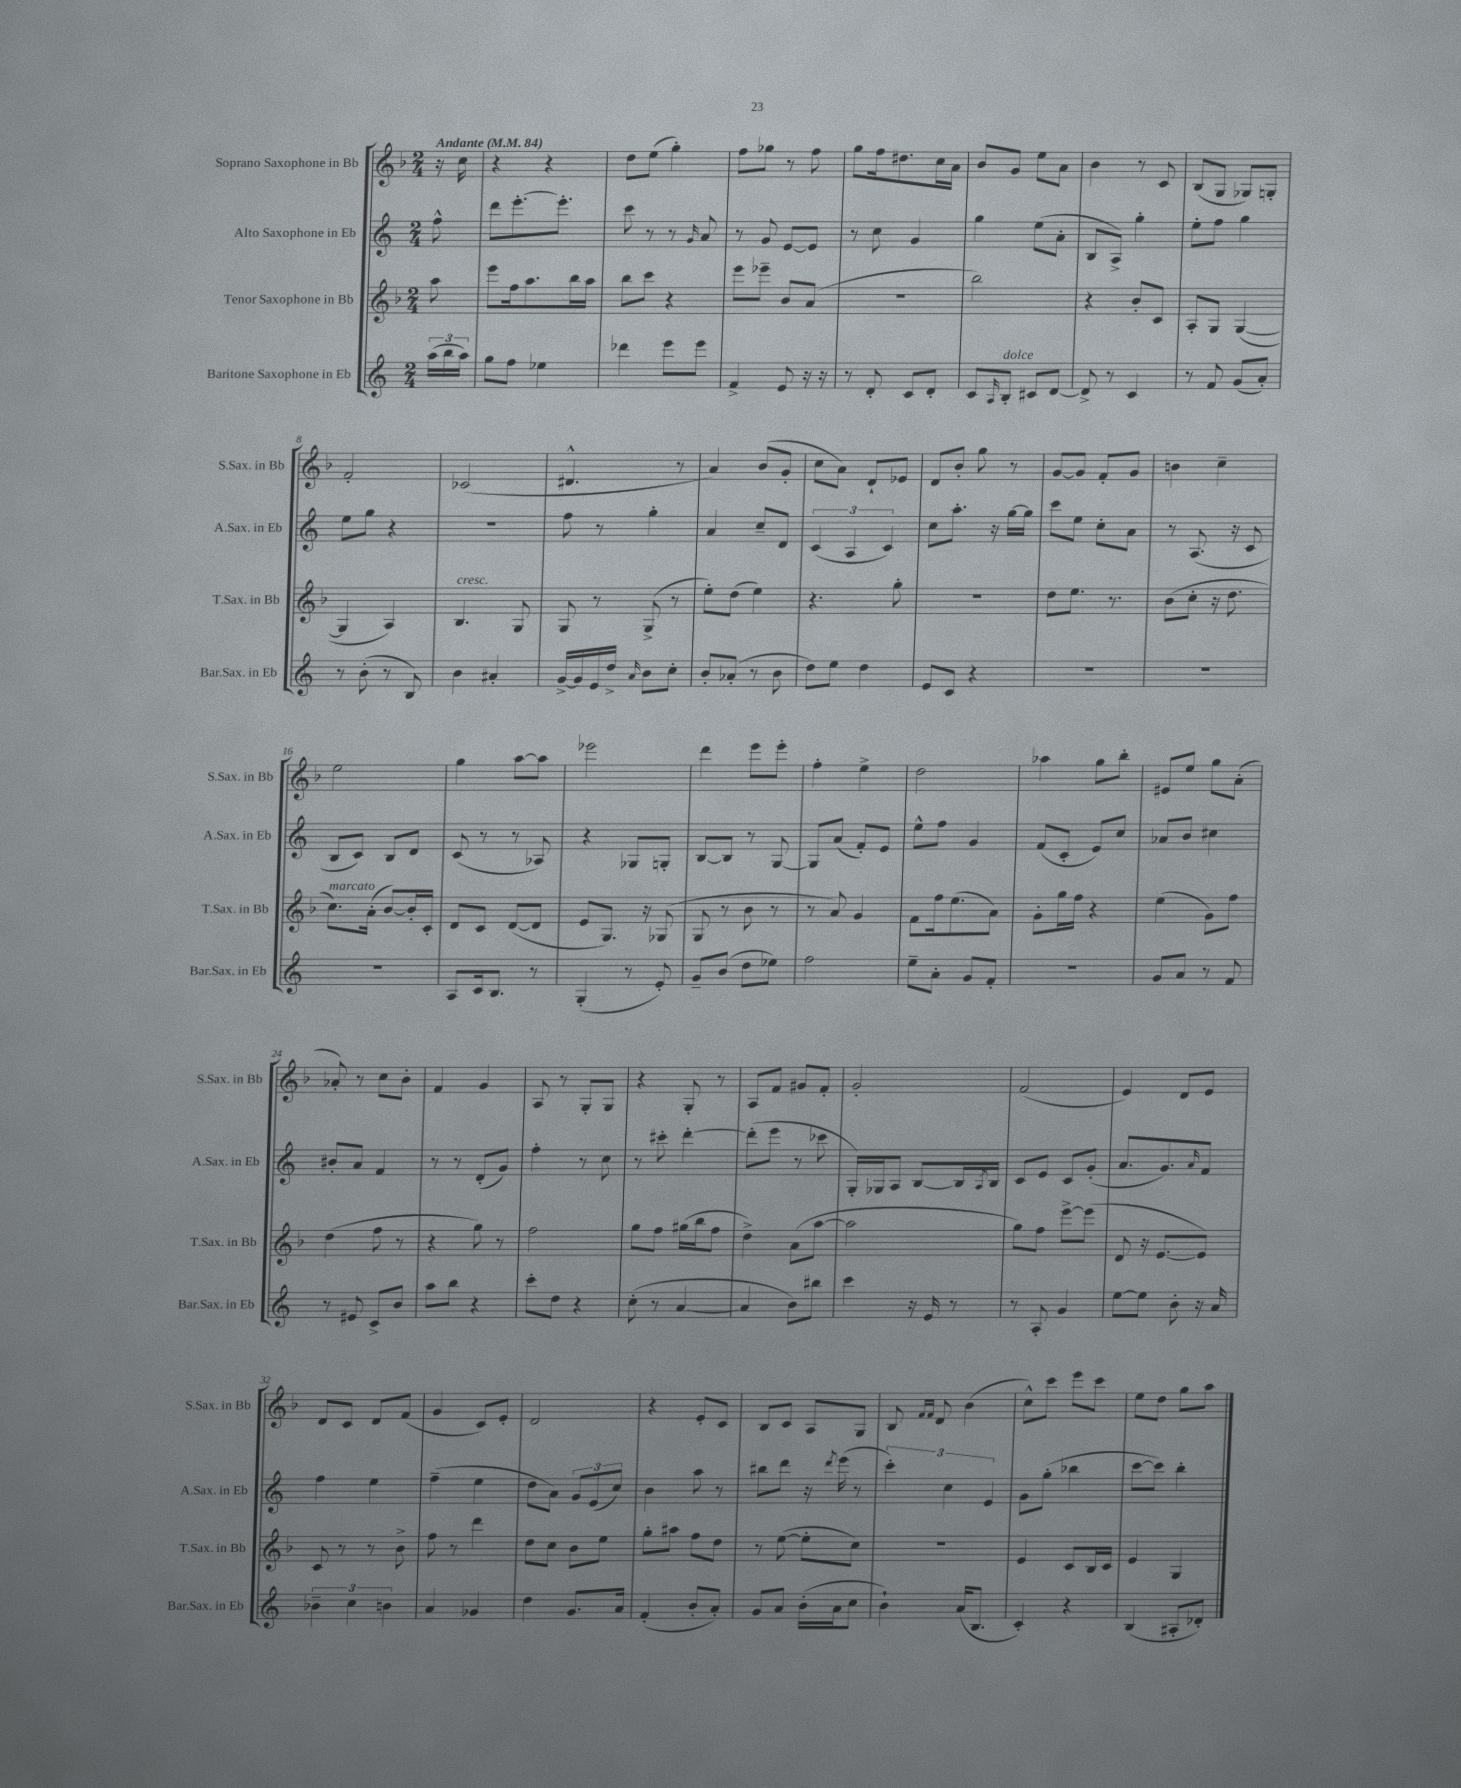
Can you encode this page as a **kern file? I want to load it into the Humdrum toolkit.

**kern	**kern	**kern	**kern
*staff4	*staff3	*staff2	*staff1
*clefG2	*clefG2	*clefG2	*clefG2
*k[]	*k[b-]	*k[]	*k[b-]
*M2/4	*M2/4	*M2/4	*M2/4
*MM84	*MM84	*MM84	*MM84
(24aa\LL	8aa\	8ff^^\	16r
24bb\	.	.	.
.	.	.	16cc\
24aa\JJ)	.	.	.
=	=	=	=
8gg\L	8eee\L	8ddd\L	4r
8ff\J	16ff\k	[8.eee'\	.
.	8.aa\	.	.
4ee-\	.	.	4r
.	.	8.eee'\]J	.
.	16bb-\L	.	.
.	16aa\JJ	.	.
=	=	=	=
4ddd-\	8bb-\L	8ccc\	8dd\L
.	8ccc\J	8r	(8ee\J
8eee\L	4r	8r	4gg'\)
.	.	16qqg/	.
8eee\J	.	8a/	.
=	=	=	=
4f^/	8eee\L	8r	8ff\L
.	8eee-~\J	8g/	8gg-\J
8e/	8b-/L	[8e/L	8r
16r	(8a/J	8e/]J	8ff\
16r	.	.	.
=	=	=	=
8r	2r	8r	8gg\L
8d'/	.	8cc\	16ff\k
.	.	.	8.dd#\
8c/L	.	4g/	.
8d'/J	.	.	16cc\L
.	.	.	16a\JJ
=	=	=	=
8c/L	2bb-\)	4gg\	8b-/L
16qqA/	.	.	.
8B'/J	.	.	8g/J
8c#/L	.	(8ee\L	8ee\L
[8d/J	.	8a'\J	8a\J
=	=	=	=
8d^/]	4r	8B/L	4b-\
8r	.	8A^/J)	.
4c/	8b-'/L	4gg'\	8r
.	8c/J	.	8c/
=	=	=	=
8r	8A'/L	8ee'\L	(8B-/L
8f/	8G/J	8ff\J	8G/J
(8g/L	([4G/	4gg\	8G-/L)
8a'/J)	.	.	8G'/J
=	=	=	=
8r	4G/]	8ee\L	2f'/
(8b'\	.	8gg\J	.
8r	4A/)	4r	.
8B/)	.	.	.
=	=	=	=
4b\	4.B-/	2r	(2c-/
4a#'/	.	.	.
.	8G/	.	.
=	=	=	=
[16g^/LL	8G/	8ff\	4.d#^^/
16g/]	.	.	.
16e/	8r	8r	.
16dd^/JJ	.	.	.
16qqa/	.	.	.
8b\L	(8G^/	4gg'\	.
8cc'\J	8r	.	8r
=	=	=	=
8b'/L	8ee'\L)	4a/	4a/)
(8a-'/J	(8dd\J	.	.
8r	4ee\)	8cc~/L	(8b-/L
8b\	.	8d/J	8g'/J
=	=	=	=
8dd\L)	4.r	(6c/	8cc\L
8ee\J	.	.	8a\J)
.	.	6A/	.
4dd\	.	.	8d`/L
.	.	6c/)	.
.	8gg'\	.	8e-/J
=	=	=	=
8e/L	2r	8cc\L	8d/L
8c/J	.	8.aa'\J	8b-'/J
4r	.	.	8gg\
.	.	16r	.
.	.	[16gg\LL	8r
.	.	16gg\]JJ	.
=	=	=	=
2r	8dd\L	8ccc\L	[8g/L
.	8.ee\J	8ee\J	8g/]J
.	.	8cc'\L	8f'/L
.	8.r	.	.
.	.	8a\J	8g/J
=	=	=	=
2r	(8b-\L	8r	4b\
.	8cc'\J	(8.A/	.
.	16r	.	4cc~\
.	8.dd\	16r	.
.	.	8c/	.
=	=	=	=
2r	8.cc\L)	8B/L	2ee\
.	.	8c/J)	.
.	(16a'\Jk	.	.
.	[8b-/L)	8B/L	.
.	16b-'/]L	8d/J	.
.	16c'/JJ	.	.
=	=	=	=
8A/L	8d/L	(8c/	4gg\
16c/k	8c/J	8r	.
8.B/J	.	.	.
.	([8d/L	8r	[8aa\L
8r	8d/]J	8A-/)	8aa\]J
=	=	=	=
(4G'/	8e/L	4r	2eee-\
.	8.G/J)	.	.
8r	.	8G-/L	.
.	16r	.	.
8e'/)	(8G-/	8G'/J	.
=	=	=	=
8g~/L	8G/	[8B/L	4ddd\
(8b/J	8r	8B/]J	.
8dd\L	8b-\	8r	8eee\L
8ee-\J)	8r	[8G/	8eee'\J
=	=	=	=
2ff\	8r	8G/]L	4ff'\
.	8a/)	(8a/J	.
.	4g/	8f'/L)	4ee^\
.	.	8e/J	.
=	=	=	=
8ee~\L	8f\L	8ee^^\L	2dd\
8a'\J	16ff\k	8ff\J	.
.	(8.ee\	.	.
8g/L	.	4g/	.
8f'/J	8a\J)	.	.
=	=	=	=
2r	8g'\L	(8f/L	4aa-\
.	16gg\L	8c'/J	.
.	16ff\JJ	.	.
.	4r	8e/L)	8gg\L
.	.	8cc/J	8bb-'\J
=	=	=	=
8g/L	(4ee\	8a-/L	8e#/L
8a/J	.	8b/J	8ee/J
8r	8g\L)	4cc#\	8gg\L
8f/	8ff\J	.	(8a'\J
=	=	=	=
8r	(4dd\	8b#'/L	8a-'/)
8e#/	.	8a/J	8r
8c^/L	8ff\	4f/	8cc\L
8b/J	8r	.	8b-'\J
=	=	=	=
8aa\L	4r	8r	4f/
8bb\J	.	8r	.
4r	8gg\)	(8d'/L	4g/
.	8r	8g/J)	.
=	=	=	=
8ccc'\L	2ff\	4ff'\	8A/
8dd\J	.	.	8r
4r	.	8r	8G'/L
.	.	8cc\	8G/J
=	=	=	=
(8cc'\	8gg\L	8r	4r
8r	8ff\J	8ccc#'\	.
[4a/	(16gg#\LL	[4ddd'\	8G'/
.	16bb-\J	.	.
.	8ff\J	.	8r
=	=	=	=
4a/]	4dd^\)	(8ddd'\]L	8A/L
.	.	8eee\J	8f/J
8b\L)	(8a\L	8r	8g#/L
8bb#\J	[8aa\J	8ccc-\	8f'/J
=	=	=	=
4ccc\	2aa\]	16G'/LL)	2g'/
.	.	16G-/J	.
.	.	8A/J	.
16r	.	[8B/L	.
16e/	.	.	.
8r	.	16B/]L	.
.	.	8qA/	.
.	.	16B/JJ	.
=	=	=	=
8r	8gg\L)	8c/L	(2f/
8A'/	8ff\J	8e/J	.
4g/	[8eee^\L	8c/L	.
.	(8eee\]J	(8g'/J	.
=	=	=	=
[8ee\L	8d/	8.a/L	4e/)
8ee\]J	16r	.	.
.	[8.e/L	8.g/)	.
8b'\	.	.	8d/L
.	.	16qqa/	.
16r	8e/]J)	8f/J	8e/J
16a/	.	.	.
=	=	=	=
6b-~\	8c/	4ff\	8d/L
.	8r	.	8c/J
6cc\	.	.	.
.	8r	4ee\	8d/L
6b\	.	.	.
.	8b-^\	.	(8f/J
=	=	=	=
4a/	8ff\	(4ff~\	4g/
.	8r	.	.
4g-/	4ddd\	4ee\	8c/L)
.	.	.	8e'/J
=	=	=	=
4dd\	8dd\L	8dd\L	2d/
.	8cc\J	8a\J)	.
8.g/L	8b-\L	12g/L	.
.	.	(12e/	.
.	8ee\J	.	.
.	.	12cc/J)	.
16a/Jk	.	.	.
=	=	=	=
(4f'/	8gg'\L	4b\	4r
.	8aa#\J	.	.
8b'/L	8ff\L	8aa\	8e'/L
8a'/J)	8dd\J	8r	8c/J
=	=	=	=
8g/L	8r	8bb#\L	8B-/L
8a/J	([8ee\	8ddd\J	8c/J
(16b'\LL	8ee'\]L	16r	8A/L
.	.	8qddd/	.
16a\J	.	(16eee\	.
8cc\J	8cc\J)	8r	8G/J
=	=	=	=
4b`\)	2r	6ccc'\)	8B-/
.	.	.	16qqf/LL
.	.	.	16qqf/JJ
.	.	.	8d/
.	.	6cc\	.
(16a/LK	.	.	(4b-\
8.B/J	.	.	.
.	.	6e/	.
=	=	=	=
4c'/)	4e/	8g\L	8cc^^\L)
.	.	(8gg'\J	8ccc\J
4r	8c/L	4bb-\	8eee\L
.	16B-/L	.	8ccc\J
.	16c/JJ	.	.
=	=	=	=
(4B/	4e/	[8ccc\L	8ee\L
.	.	8ccc\]J)	8dd\J
8A#'/L	4G/	4bb'\	8gg\L
8d-'/J)	.	.	8aa\J
==	==	==	==
*-	*-	*-	*-
